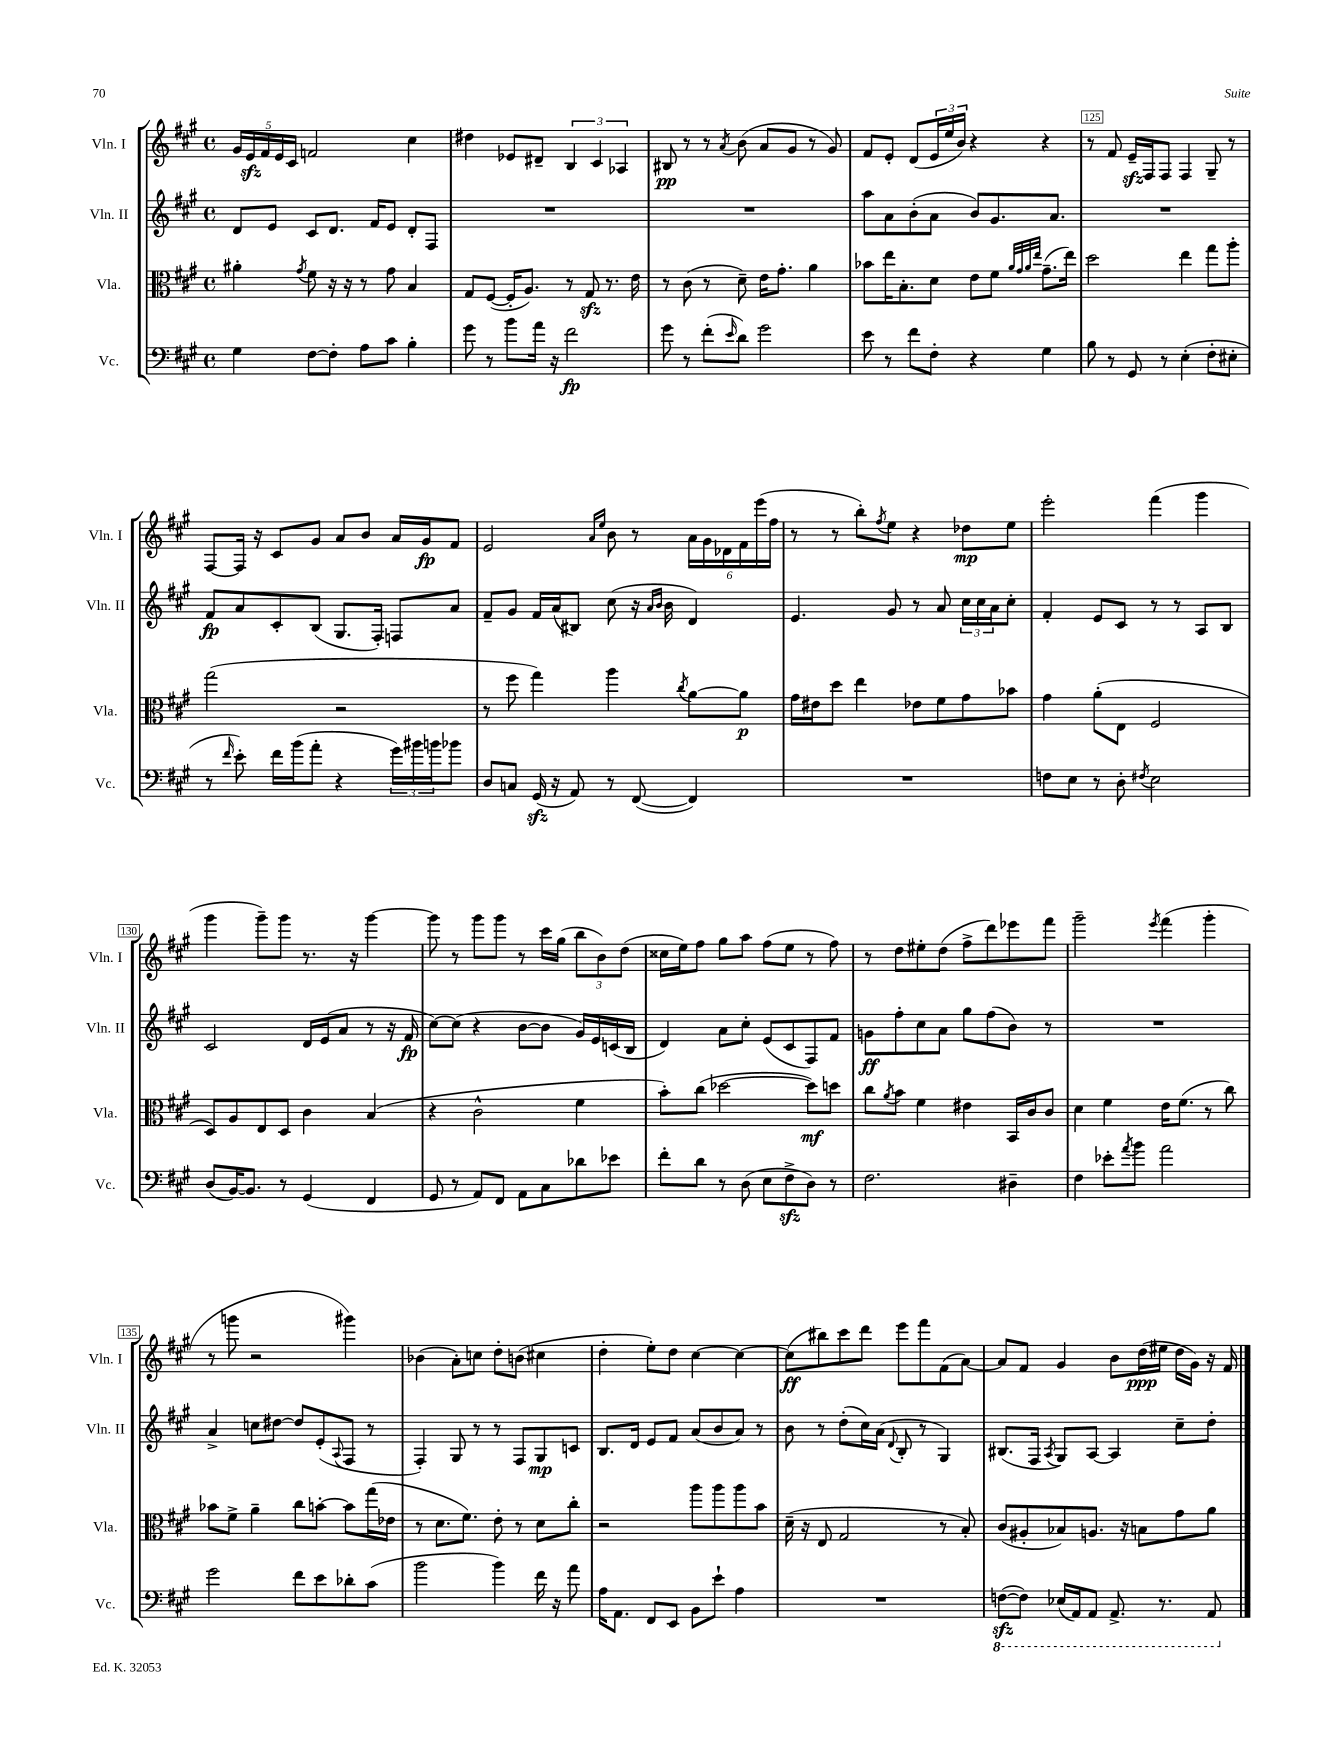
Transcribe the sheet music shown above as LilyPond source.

<<
\new StaffGroup <<
\new Staff = "s0" \with { instrumentName = "Vln. I" shortInstrumentName = "Vln. I" } {
    \clef treble \key a \major \defaultTimeSignature \time 4/4
    \tuplet 5/4 { gis'16 e'16\sfz fis'16 e'16 cis'16 } f'2 cis''4 |
    dis''4 ees'8 dis'8-- \tuplet 3/2 { b4 cis'4 aes4 } |
    bis8\pp r8 r8 \acciaccatura { a'8 } b'8( a'8 gis'8 r8 gis'8) |
    fis'8 e'8-. d'8( \tuplet 3/2 { e'16 e''16 b'16) } r4 r4 |
    r8 fis'8 e'16--\sfz fis16 fis8 fis4 gis8-- r8 |
    fis8~ fis16 r16 cis'8 gis'8 a'8 b'8 a'16 gis'16\fp fis'8 |
    e'2 \grace { a'16 e''16 } b'8 r8 \tuplet 6/4 { a'16 gis'16 des'16 fis'16 e'''16( fis''16 } |
    r8 r8 b''8-.) \acciaccatura { fis''8 } e''8 r4 des''8\mp e''8 |
    e'''2-. fis'''4( gis'''4 |
    gis'''4 gis'''8--) gis'''8 r8. r16 gis'''4~ |
    gis'''8 r8 gis'''8 gis'''8 r8 cis'''16 gis''16( \tuplet 3/2 { b''8 b'8) d''8( } |
    cisis''16 e''16) fis''8 gis''8 a''8 fis''8( e''8 r8 fis''8) |
    r8 d''8 eis''8-. d''8( fis''8-> d'''8) ees'''8 fis'''8 |
    gis'''2-- \acciaccatura { e'''8 } fis'''4( gis'''4-. |
    r8 g'''8 r2 gis'''4) |
    bes'4( a'8-.) c''8 d''8-. b'8( cis''4 |
    d''4-. e''8-.) d''8 cis''4~ cis''4~ |
    cis''8\ff( bis''8) cis'''8 d'''8 e'''8 fis'''8 fis'8( a'8~) |
    a'8 fis'8 gis'4 b'8 d''16\ppp( eis''16 d''16 gis'16) r16 fis'16 \bar "|." |
}
\new Staff = "s1" \with { instrumentName = "Vln. II" shortInstrumentName = "Vln. II" } {
    \clef treble \key a \major \defaultTimeSignature \time 4/4
    d'8 e'8 cis'8 d'8. fis'16 e'8 d'8-. fis8 |
    R1 |
    R1 |
    a''8 a'8 b'8-.( a'8 b'8) gis'8. a'8. |
    R1 |
    fis'8\fp a'8 cis'8-. b8( gis8. fis16-.) f8 a'8 |
    fis'8-- gis'8 fis'16 a'16( bis8) cis''8( r16 \grace { a'16 b'16 } b'16 d'4) |
    e'4. gis'8 r8 a'8 \tuplet 3/2 { cis''16 cis''16 a'16 } cis''8-. |
    fis'4-. e'8 cis'8 r8 r8 a8 b8 |
    cis'2 d'16 e'16( a'8 r8 r16 fis'16\fp |
    cis''8~) cis''8( r4 b'8~ b'8 gis'16) e'16 c'16( b16 |
    d'4) a'8 cis''8-. e'8( cis'8 fis8) fis'8 |
    g'8\ff fis''8-. cis''8 a'8 gis''8 fis''8( b'8) r8 |
    R1 |
    a'4-> c''8 dis''8~ dis''8 e'8-.( \appoggiatura { a8 } fis8 r8 |
    fis4-.) gis8 r8 r8 fis8 gis8\mp c'8 |
    b8. d'16 e'8 fis'8 a'8( b'8 a'8) r8 |
    b'8 r8 d''8-.( cis''16) a'16( \appoggiatura { d'8 } b8-. r8 gis4) |
    bis8.( fis16 \acciaccatura { a8 } gis8) a8~ a4 cis''8-- d''8-. \bar "|." |
}
\new Staff = "s2" \with { instrumentName = "Vla." shortInstrumentName = "Vla." } {
    \clef alto \key a \major \defaultTimeSignature \time 4/4
    ais'4-. \acciaccatura { gis'8 } fis'8 r16 r16 r8 gis'8 b4 |
    gis8 fis8~( fis16-. a8.) r8 gis8\sfz r8. e'16 |
    r8 cis'8( r8 d'8--) e'16 gis'8.-. a'4 |
    bes'8 e''16 b8.-. d'8 e'8 fis'8 \grace { a'32 gis'32 a'32 e''32 } gis'8.--( e''16) |
    d''2 e''4 gis''8 a''8-. |
    gis''2( r2 |
    r8 fis''8 gis''4) a''4 \acciaccatura { cis''8 } a'8~ a'8\p |
    gis'16 eis'16 d''8 e''4 ees'8 fis'8 gis'8 bes'8 |
    gis'4 a'8-.( e8 fis2 |
    d8) a8 e8 d8 cis'4 b4( |
    r4 cis'2-^ fis'4 |
    b'8-.) cis''8( des''2~ des''8\mf) d''8 |
    cis''8 \acciaccatura { a'8 } b'8 fis'4 eis'4 b,16 cis'16 cis'8 |
    d'4 fis'4 e'16 fis'8.( r8 cis''8) |
    bes'8 fis'8-> a'4-- cis''8 b'8~-. b'8 gis''16( ees'16 |
    r8 d'8. fis'8.) e'8-. r8 d'8 cis''8-. |
    r2 a''8 a''8 a''8 b'8 |
    d'16--( r16 e8 gis2 r8 b8-.) |
    cis'8( ais8-. bes8) a8. r16 b8 gis'8 a'8 \bar "|." |
}
\new Staff = "s3" \with { instrumentName = "Vc." shortInstrumentName = "Vc." } {
    \clef bass \key a \major \defaultTimeSignature \time 4/4
    gis4 fis8~ fis8-. a8 cis'8 b4-. |
    gis'8 r8 b'8 a'16 r16 fis'2\fp |
    gis'8 r8 fis'8-.( \grace { e'16 } d'8) gis'2 |
    e'8 r8 fis'8 fis8-. r4 gis4 |
    b8 r8 gis,8 r8 e4-.( fis8-. eis8-. |
    r8 \grace { fis'16 } e'8-.) fis'16 b'16( a'8-. r4 \tuplet 3/2 { gis'16) bis'16 b'16 } bes'8 |
    d8 c8 gis,16\sfz( r16 a,8) r8 fis,8~( fis,4) |
    R1 |
    f8 e8 r8 d8-. \acciaccatura { fis8 } e2 |
    d8( b,16~) b,8. r8 gis,4( fis,4 |
    gis,8 r8 a,8) fis,8 a,8 cis8 des'8 ees'8 |
    fis'8-. d'8 r8 d8( e8 fis8->\sfz d8) r8 |
    fis2. dis4-- |
    fis4 ees'8-. \acciaccatura { a'8 } b'8 a'2 |
    gis'2 fis'8 e'8 des'8-. cis'8( |
    b'2 b'4) fis'16 r16 a'8 |
    a16 a,8. fis,8 e,8 b,8 e'8-! a4 |
    R1 |
    \ottava #-1 f,8~\sfz( f,8) ees,16( a,,16) a,,8 a,,8.-> r8. a,,8 \ottava #0 \bar "|." |
}
>>
>>
\layout { \context { \Score currentBarNumber = #121 \override BarNumber.break-visibility = ##(#f #t #t) barNumberVisibility = #(every-nth-bar-number-visible 5) \override BarNumber.stencil = #(make-stencil-boxer 0.1 0.3 ly:text-interface::print) } }
